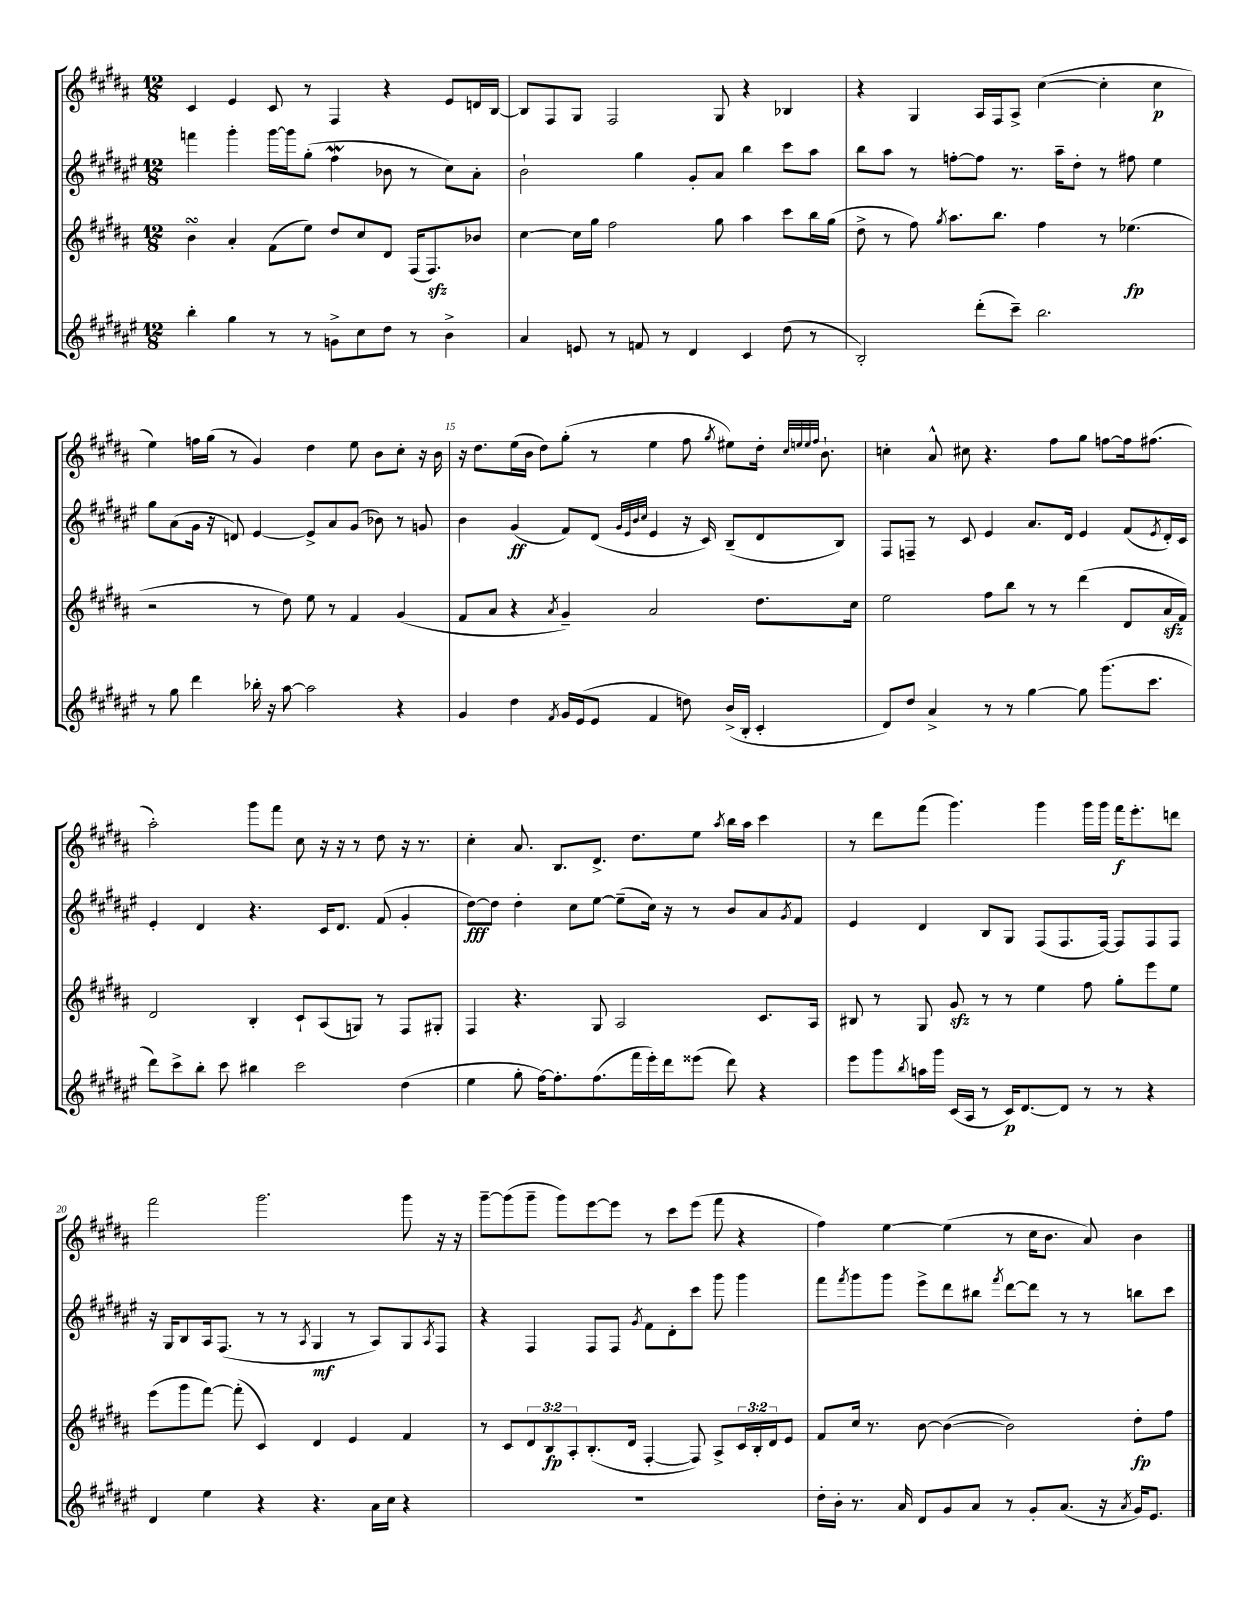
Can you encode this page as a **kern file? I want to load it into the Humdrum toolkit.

**kern	**kern	**kern	**kern
*staff4	*staff3	*staff2	*staff1
*clefG2	*clefG2	*clefG2	*clefG2
*k[f#c#g#d#a#e#]	*k[f#c#g#d#a#]	*k[f#c#g#d#a#e#]	*k[f#c#g#d#a#]
*M12/8	*M12/8	*M12/8	*M12/8
4bb'\	4b\	4fff\	4c#/
4gg#\	4a#'/	4ggg#'\	4e/
8r	(8f#\L	[16ggg#\LL	8c#/
.	.	16ggg#\]J	.
8r	8ee\J)	(8gg#'\J	8r
8g^\L	8dd#/L	4ff#\	4F#/
8cc#\	8cc#/	.	.
8dd#\J	8d#/J	8b-\	4r
8r	(16F#/LK	8r	.
.	8.F#/)	.	.
4b^\	.	8cc#\L)	8e/L
.	8b-/J	8a#'\J	16d/L
.	.	.	[16B/JJ
=	=	=	=
4a#/	[4cc#\	2b`\	8B/]L
.	.	.	8F#/
8e/	16cc#\]LL	.	8G#/J
.	16gg#\JJ	.	.
8r	2ff#\	.	2F#/
8f/	.	4gg#\	.
8r	.	.	.
4d#/	.	8g#'/L	.
.	8gg#\	8a#/J	8G#/
4c#/	4aa#\	4bb\	4r
(8dd#\	8ccc#\L	8ccc#\L	4B-/
8r	16bb\L	8aa#\J	.
.	(16gg#\JJ	.	.
=	=	=	=
2B'/)	8dd#^\	8bb\L	4r
.	8r	8aa#\J	.
.	8ff#\)	8r	4G#/
.	8qgg#/	.	.
.	8.aa#\L	[8ff'\L	.
(8ddd#'\L	.	8ff\]J	16A#/LL
.	8.bb\J	.	16F#/J
8ccc#~\J)	.	8.r	8A#^/J
2.bb\	4ff#\	.	([4cc#\
.	.	16aa#~\LK	.
.	.	8dd#'\J	.
.	8r	8r	4cc#'\]
.	(4.ee-\	8ff#\	.
.	.	4ee#\	4cc#\
=	=	=	=
8r	2r	8gg#\L	4ee\)
8gg#\	.	(8a#\	.
4ddd#\	.	16g#\Jk	16ff\LL
.	.	16r	(16gg#\JJ
.	.	8d/)	8r
16bb-'\	8r	[4e#/	4g#/)
16r	.	.	.
[8aa#\	8dd#\)	.	.
2aa#\]	8ee\	8e#^/]L	4dd#\
.	8r	8a#/	.
.	4f#/	(8g#/J	8ee\
.	.	8b-\)	8b\L
4r	(4g#/	8r	8cc#'\J
.	.	8g/	16r
.	.	.	16b\
=	=	=	=
4g#/	8f#/L	4b\	16r
.	.	.	8.dd#\L
.	8a#/J	.	.
4dd#\	4r	(4g#/	(16ee\L
.	.	.	16b\JJ
.	.	.	8dd#\L)
8qf#/	8qa#/	.	.
16g#/LL	4g#~/)	8f#/L)	(8gg#'\J
(16e#/J	.	.	.
8e#/J	.	(8d#/J	8r
.	.	32qqg#/LLL	.
.	.	32qqe#/	.
.	.	32qqb/	.
.	.	32qqcc#/JJJ	.
4f#/	2a#/	4e#/	4ee\
8dd\)	.	16r	8ff#\
.	.	16c#/)	.
.	.	.	8qgg#/
(16b^/LL	.	(8B~/L	8ee#\L)
16B'/JJ	.	.	.
4c#'/	8.dd#\L	8d#/	16dd#'\Jk
.	.	.	32qqcc#/LLL
.	.	.	32qqee/
.	.	.	32qqee/
.	.	.	32qqff#/JJJ
.	.	.	8.b`\
.	.	8B/J)	.
.	16cc#\Jk	.	.
=	=	=	=
8d#/L)	2ee\	8F#/L	4cc'\
8dd#/J	.	8F~/J	.
4a#^/	.	8r	8a#^^/
.	.	8c#/	8cc#\
8r	8ff#\L	4e#/	4.r
8r	8bb\J	.	.
[4gg#\	8r	8.a#/L	.
.	8r	.	8ff#\L
.	.	16d#/Jk	.
8gg#\]	(4ddd#\	4e#/	8gg#\J
(8.ggg#\L	.	.	[8ff\L
.	8d#/L	(8f#/L	16ff\]k
8.ccc#\J	.	.	(8.ff#\J
.	.	8qe#/	.
.	16a#/L	16d#'/L)	.
.	16f#/JJ)	16c#/JJ	.
=	=	=	=
8ddd#\L)	2d#/	4e#'/	2aa#'\)
8ccc#^\	.	.	.
8bb'\J	.	4d#/	.
8ccc#\	.	.	.
4bb#\	4B'/	4.r	8ggg#\L
.	.	.	8fff#\J
2ccc#\	8c#`/L	.	8cc#\
.	(8A#/	16c#/LK	16r
.	.	8.d#/J	16r
.	8G/J)	.	8r
.	8r	(8f#/	8dd#\
(4dd#\	8F#/L	4g#'/	16r
.	.	.	8.r
.	8G#'/J	.	.
=	=	=	=
4ee#\	4F#/	[8dd#\L)	4cc#'\
.	.	8dd#\]J	.
8gg#'\	4.r	4dd#'\	8.a#/
[16ff#\LK)	.	.	.
8.ff#'\]	.	.	8.B/L
.	.	8cc#\L	.
(8.ff#\	8G#/	[8ee#\J	8.d#^/J
.	2A#/	(8ee#~\]L	.
16fff#\L	.	.	8.dd#\L
16eee#'\)	.	16cc#\Jk)	.
16ddd#\J	.	16r	.
(8eee##\J	.	8r	8ee\J
.	.	.	8qaa#/
8ddd#\)	.	8b/L	16bb\LL
.	.	.	16aa#\JJ
4r	8.c#/L	8a#/	4ccc#\
.	.	8qg#/	.
.	.	8f#/J	.
.	16A#/Jk	.	.
=	=	=	=
8eee#\L	8B#/	4e#/	8r
8ggg#\	8r	.	8ddd#\L
8qbb/	.	.	.
16aa\L	8G#/	4d#/	(8fff#\J
16ggg#\JJ	.	.	.
(16c#/LL	8g#/	.	4.ggg#\)
16A#/JJ	.	.	.
8r	8r	8B/L	.
16c#/LK)	8r	8G#/J	.
[8.d#/	.	.	.
.	4ee\	(8F#/L	4ggg#\
8d#/]J	.	8.F#/	.
8r	8ff#\	.	16ggg#\LL
.	.	[16F#/Jk)	16ggg#\JJ
8r	8gg#'\L	8F#/]L	16fff#\LK
.	.	.	8.eee'\
4r	8eee\	8F#/	.
.	8ee\J	8F#/J	8ddd\J
=	=	=	=
4d#/	(8eee\L	16r	2fff#\
.	.	16G#/LK	.
.	8ggg#\	8B/	.
4ee#\	[8fff#\J)	16A#/k	.
.	.	(8.F#/J	.
.	(8fff#'\]	.	.
4r	4c#/)	8r	2.ggg#\
.	.	8r	.
.	.	8qA#/	.
4.r	4d#/	4G#/	.
.	4e/	8r	.
16a#\LL	.	8A#/L)	.
16cc#\JJ	.	.	.
4r	4f#/	8G#/	8ggg#\
.	.	8qA#/	.
.	.	8F#/J	16r
.	.	.	16r
=	=	=	=
1.r	8r	4r	[8ggg#~\L
.	8c#/L	.	(8ggg#\]
.	12d#/	4F#/	8ggg#~\J
.	12B/	.	.
.	.	.	8ggg#\L)
.	12A#'/	.	.
.	(8.B'/	8F#/L	[8eee\
.	.	8F#/J	8eee\]J
.	16d#/Jk	.	.
.	.	8qg#/	.
.	[4F#'/	8f#\L	8r
.	.	8d#'\	8ccc#\L
.	8F#/])	8ccc#\J	(8eee\J
.	8A#^/L	8ggg#\	8fff#\
.	24c#/L	4ggg#\	4r
.	24B'/	.	.
.	24d#/J	.	.
.	8e/J	.	.
=	=	=	=
16dd#'\LL	8f#/L	8fff#\L	4ff#\)
16b'\JJ	.	.	.
.	.	8qfff#/	.
8.r	16cc#/Jk	8ggg#\	.
.	8.r	.	.
.	.	8ggg#\J	[4ee\
16a#/	.	.	.
8d#/L	[8b\	8eee#^\L	.
8g#/	(4b\_	8ddd#\	(4ee\]
8a#/J	.	8bb#\J	.
.	.	8qfff#/	.
8r	2b\])	[8ddd#\L	8r
8g#'/L	.	8ddd#\]J	16cc#\LK
.	.	.	8.b\J
(8.a#/J	.	8r	.
.	.	8r	8a#/)
16r	.	.	.
8qa#/	.	.	.
16g#/LK)	8dd#'\L	8bb\L	4b\
8.e#/J	.	.	.
.	8ff#\J	8ccc#\J	.
==	==	==	==
*-	*-	*-	*-
